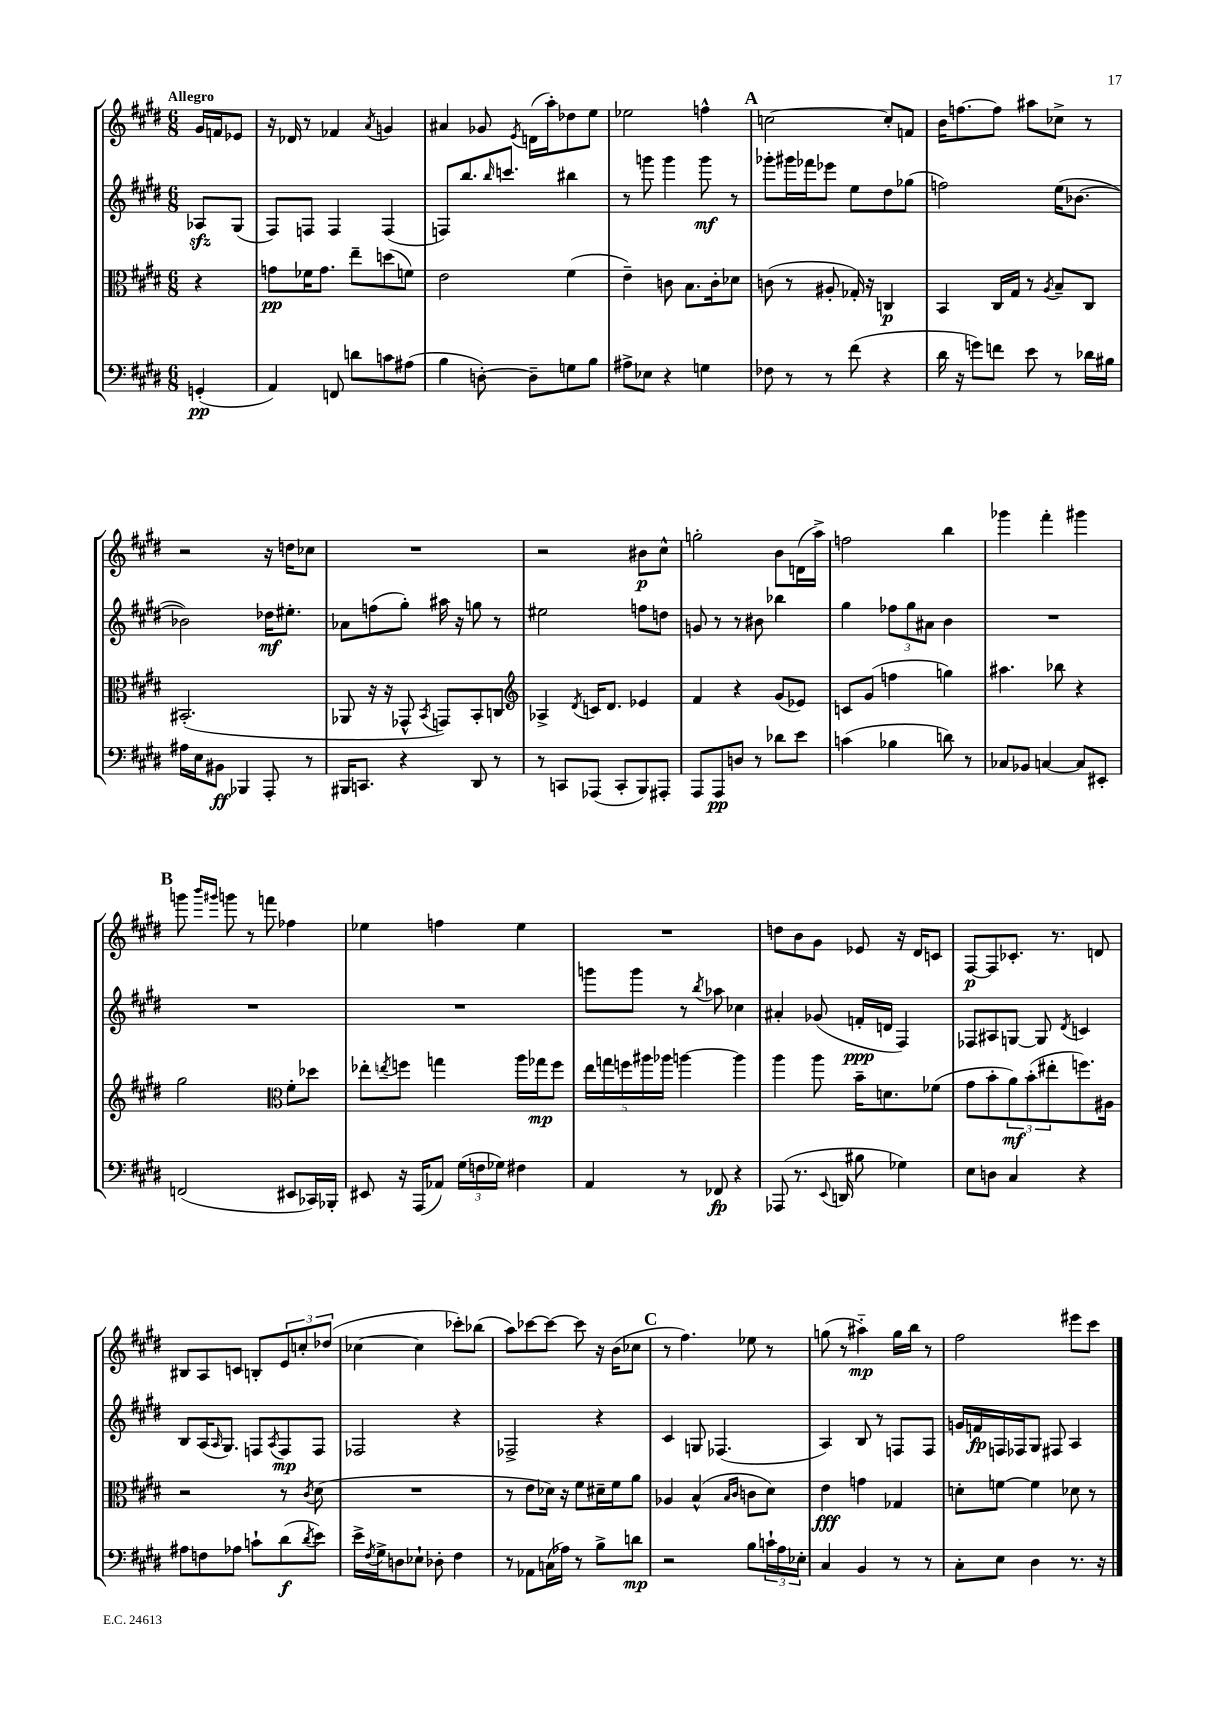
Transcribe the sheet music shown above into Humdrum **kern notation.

**kern	**dynam	**kern	**dynam	**kern	**dynam	**kern	**dynam
*part4	*part4	*part3	*part3	*part2	*part2	*part1	*part1
*staff4	*staff4	*staff3	*staff3	*staff2	*staff2	*staff1	*staff1
*clefF4	*	*clefC3	*	*clefG2	*	*clefG2	*
*k[f#c#g#d#]	*	*k[f#c#g#d#]	*	*k[f#c#g#d#]	*	*k[f#c#g#d#]	*
*M6/8	*	*M6/8	*	*M6/8	*	*M6/8	*
=	=	=	=	=	=	=	=
!	!	!	!	!	!	!LO:TX:a:B:t=Allegro	!
(4GGn'/	pp	4r	.	8A-Xzz/L	.	16g#/LL	.
.	.	.	.	.	.	16fn/J	.
.	.	.	.	(8G#/J	.	8e-X/J	.
=1	=1	=1	=1	=1	=1	=1	=1
4AA/)	.	8gn\L	pp	8F#/L)	.	16r	.
.	.	.	.	.	.	16d-X/	.
.	.	16f-X\K	.	8Fn/J	.	8r	.
.	.	8.g\J	.	.	.	.	.
8FFn/	.	.	.	4F/	.	4f-X/	.
8dn\L	.	8ee~\L	.	.	.	.	.
.	.	.	.	.	.	8qa/	.
8cn\	.	(8ddn\	.	(4F/	.	4gn/	.
(8A#X\J	.	8fn\J)	.	.	.	.	.
=2	=2	=2	=2	=2	=2	=2	=2
4B\	.	2e\	.	8Fn/L)	.	4a#X/	.
.	.	.	.	8.bb/	.	.	.
[8Dn'\)	.	.	.	.	.	8g-X/	.
.	.	.	.	16qqbb/	.	.	.
.	.	.	.	8.cccn/J	.	.	.
.	.	.	.	.	.	8qe/	.
8D~\L]	.	.	.	.	.	(16dn\LL	.
.	.	.	.	.	.	16aa'\J)	.
8Gn\	.	(4f#\	.	4bb#X\	.	8dd-X\	.
8B\J	.	.	.	.	.	8ee\J	.
=3	=3	=3	=3	=3	=3	=3	=3
8A#X^\L	.	4e~\)	.	8r	.	2ee-X\	.
8E-X\J	.	.	.	8gggn\	.	.	.
4r	.	8cn\	.	4ggg\	.	.	.
.	.	8.B\L	.	.	.	.	.
4Gn\	.	.	.	8ggg\	mf	4ffn^^\	.
.	.	16c'\k	.	.	.	.	.
.	.	8d-X\J	.	8r	.	.	.
!!LO:REH:place=s1:t=A
=4	=4	=4	=4	=4	=4	=4	=4
8F-X\	.	(8cn\	.	8ggg-X'\L	.	[2ccn\	.
8r	.	8r	.	16ggg#X\L	.	.	.
.	.	.	.	16fff-X\J	.	.	.
8r	.	8A#X'/	.	8eee-X\J	.	.	.
(8f#\	.	16G-X'/)	.	8ee\L	.	.	.
.	.	16r	.	.	.	.	.
4r	.	4Cn/	p	8dd#\	.	8cc'/L]	.
.	.	.	.	(8gg-X\J	.	8fn/J	.
=5	=5	=5	=5	=5	=5	=5	=5
16d#\	.	4BB/	.	2ffn\)	.	16b\KL	.
16r	.	.	.	.	.	[8.ffn\	.
8gn\L)	.	.	.	.	.	.	.
8fn\J	.	16C#/LL	.	.	.	8ff\J]	.
.	.	16G#/JJ	.	.	.	.	.
8e\	.	8r	.	.	.	8aa#X\L	.
.	.	8qA/	.	.	.	.	.
8r	.	8B~/L	.	(16ee\KL	.	8cc-X^\J	.
.	.	.	.	[8.b-X\J	.	.	.
16d-X\LL	.	8C#/J	.	.	.	8r	.
16B#X\JJ	.	.	.	.	.	.	.
!!LO:LB:g=z
=6	=6	=6	=6	=6	=6	=6	=6
16A#X\LL	.	(2.BB#X'/	.	2b-X\])	.	2r	.
16E\J	.	.	.	.	.	.	.
8BB#X\J	ff	.	.	.	.	.	.
4BBB-X/	.	.	.	.	.	.	.
8AAA'/	.	.	.	16dd-X\KL	mf	16r	.
.	.	.	.	8.ee#X'\J	.	16ddn\KL	.
8r	.	.	.	.	.	8cc-X\J	.
=7	=7	=7	=7	=7	=7	=7	=7
16BBB#X/KL	.	8AA-X/	.	8a-X\L	.	2.r	.
8.CCn/J	.	.	.	.	.	.	.
.	.	16r	.	(8ffn\	.	.	.
.	.	16r	.	.	.	.	.
4r	.	8GG-X^^/	.	8gg#'\J)	.	.	.
.	.	8qBB/	.	.	.	.	.
.	.	8GGn/L)	.	16aa#X\	.	.	.
.	.	.	.	16r	.	.	.
8DD#/	.	8BB'/	.	8ggn\	.	.	.
8r	.	8Cn/J	.	8r	.	.	.
=8	=8	=8	=8	=8	=8	=8	=8
*	*	*clefG2	*	*	*	*	*
8r	.	4A-X^/	.	2ee#X\	.	2r	.
8CCn/L	.	.	.	.	.	.	.
.	.	8qd#/	.	.	.	.	.
(8AAA-X/J	.	16cn/KL	.	.	.	.	.
.	.	8.d#/J	.	.	.	.	.
8CC'/L	.	.	.	.	.	.	.
8BBB/)	.	4e-X/	.	8ffn\L	.	8b#X\L	p
8AAA#X'/J	.	.	.	8ddn\J	.	8cc#^^\J	.
=9	=9	=9	=9	=9	=9	=9	=9
8AAA/L	.	4f#/	.	8gn/	.	2ggn'\	.
8AAA/	pp	.	.	8r	.	.	.
8Dn/J	.	4r	.	8r	.	.	.
8r	.	.	.	8b#X\	.	.	.
8d-X\L	.	(8g#/L	.	4bb-X\	.	8b\L	.
8e\J	.	8e-X/J)	.	.	.	(16dn\L	.
.	.	.	.	.	.	16aa^\JJ)	.
=10	=10	=10	=10	=10	=10	=10	=10
(4cn\	.	8cn/L	.	4gg#\	.	2ffn\	.
.	.	(8g#/J	.	.	.	.	.
4B-X\	.	4ffn\	.	12ff-X\L	.	.	.
.	.	.	.	12gg#\	.	.	.
.	.	.	.	12a#X\J	.	.	.
8dn\)	.	4ggn\)	.	4b\	.	4bb\	.
8r	.	.	.	.	.	.	.
=11	=11	=11	=11	=11	=11	=11	=11
8C-X/L	.	4.aa#X\	.	2.r	.	4ggg-X\	.
8BB-X/J	.	.	.	.	.	.	.
[4Cn/	.	.	.	.	.	4fff#'\	.
.	.	8bb-X\	.	.	.	.	.
8C/L]	.	4r	.	.	.	4ggg#X\	.
8EE#X'/J	.	.	.	.	.	.	.
!!LO:LB:g=z
!!LO:REH:place=s1:t=B
=12	=12	=12	=12	=12	=12	=12	=12
(2FFn/	.	2gg#\	.	2.r	.	8gggn\	.
.	.	.	.	.	.	16qqbbb/LL	.
.	.	.	.	.	.	16qqggg#X/JJ	.
.	.	.	.	.	.	8gggn\	.
.	.	.	.	.	.	8r	.
.	.	.	.	.	.	8fffn\	.
*	*	*clefC3	*	*	*	*	*
8EE#X/L	.	8f#'\L	.	.	.	4ff-X\	.
16CC-X/L)	.	8dd-X\J	.	.	.	.	.
16BBB-X'/JJ	.	.	.	.	.	.	.
=13	=13	=13	=13	=13	=13	=13	=13
8EE#X/	.	8ee-X'\L	.	2.r	.	4ee-X\	.
.	.	8qeen/	.	.	.	.	.
16r	.	8ffn\J	.	.	.	.	.
(16AAA/KL	.	.	.	.	.	.	.
8AA-X/J)	.	4ggn\	.	.	.	4ffn\	.
(24G#\LL	.	.	.	.	.	.	.
24Fn\	.	.	.	.	.	.	.
24G-X\JJ)	.	.	.	.	.	.	.
4F#X\	.	16aa\LL	.	.	.	4ee-\	.
.	.	16gg-X\J	mp	.	.	.	.
.	.	8ff\J	.	.	.	.	.
=14	=14	=14	=14	=14	=14	=14	=14
4AA/	.	20ee\LL	.	8gggn\L	.	2.r	.
.	.	20ggn\	.	.	.	.	.
.	.	20ffn\	.	.	.	.	.
.	.	.	.	8ggg\J	.	.	.
.	.	20aa#X\	.	.	.	.	.
.	.	20aa-X\JJ	.	.	.	.	.
8r	.	[4aan\	.	8r	.	.	.
.	.	.	.	8qbb/	.	.	.
8FF-X/	fp	.	.	8aa-X\	.	.	.
4r	.	4aa\]	.	4cc-X\	.	.	.
=15	=15	=15	=15	=15	=15	=15	=15
(8AAA-X/	.	4aa\	.	4a#X'/	.	8ddn\L	.
8.r	.	.	.	.	.	8b\	.
.	.	8aa\	.	(8g-X/	.	8g#\J	.
8qqEE/	.	.	.	.	.	.	.
16DDn/	.	.	.	.	.	.	.
8B#X\	.	16b~\KL	.	16fn'/LL	ppp	8e-X/	.
.	.	8.dn\	.	16dn/JJ	.	.	.
4G-X\)	.	.	.	4F#/)	.	16r	.
.	.	.	.	.	.	16d#/KL	.
.	.	(8f-X\J	.	.	.	8cn/J	.
=16	=16	=16	=16	=16	=16	=16	=16
8E\L	.	8g#\L	.	8F-X/L	.	[8F#/L	p
8Dn\J	.	8b'\	.	8A#X/	.	8F#/]	.
4C#/	.	12a\)	mf	[8Gn/J	.	8.c-X'/J	.
.	.	(12b'\	.	.	.	.	.
.	.	.	.	8G/]	.	.	.
.	.	12ee#X'\	.	.	.	.	.
.	.	.	.	.	.	8.r	.
.	.	.	.	8qd#/	.	.	.
4r	.	8.ffn\)	.	4cn/	.	.	.
.	.	.	.	.	.	8dn/	.
.	.	16A#X\Jk	.	.	.	.	.
!!LO:LB:g=z
=17	=17	=17	=17	=17	=17	=17	=17
8A#X\L	.	2r	.	8B/L	.	8B#X/L	.
8Fn\	.	.	.	(16A/K	.	8A/	.
.	.	.	.	16qqA/	.	.	.
.	.	.	.	8.G#/J)	.	.	.
8A-X\J	.	.	.	.	.	8cn/J	.
8cn`\L	.	.	.	8Fn/L	.	8Bn'/L	.
.	.	.	.	8qA/	.	.	.
(8d#\	f	8r	.	8F/	mp	12e/	.
.	.	.	.	.	.	12ccn'/	.
8qd#/	.	8qc#/	.	.	.	.	.
8e\J)	.	(8d#\	.	8F/J	.	.	.
.	.	.	.	.	.	(12dd-X/J	.
=18	=18	=18	=18	=18	=18	=18	=18
16e^\LL	.	2.r	.	2F-X/	.	[4cc-X\	.
8qF#/	.	.	.	.	.	.	.
16G#^\J	.	.	.	.	.	.	.
8Dn\	.	.	.	.	.	.	.
8E-X`\J	.	.	.	.	.	4cc-\]	.
8D-X'\	.	.	.	.	.	.	.
4F#\	.	.	.	4r	.	8ccc-X'\L)	.
.	.	.	.	.	.	(8bb-X\J	.
=19	=19	=19	=19	=19	=19	=19	=19
8r	.	8r	.	2F-X^/	.	8aa\L)	.
8AA-X\L	.	8e\L	.	.	.	[8ccc-X\	.
(16Cn\L	.	16d-X\Jk)	.	.	.	8ccc-\J_	.
16A-X\JJ)	.	16r	.	.	.	.	.
8r	.	8f#\L	.	.	.	8ccc-\]	.
8B^\L	.	16d#X~\L	.	4r	.	16r	.
.	.	16f#\J	.	.	.	(16b\KL	.
8dn\J	mp	8a\J	.	.	.	8cc-X\J	.
!!LO:REH:place=s1:t=C
=20	=20	=20	=20	=20	=20	=20	=20
2r	.	4A-X/	.	4c#/	.	8r	.
.	.	.	.	.	.	4.ff#\)	.
.	.	(4B^^/	.	8Gn/	.	.	.
.	.	.	.	(4.F-X/	.	.	.
.	.	16qqB/LL	.	.	.	.	.
.	.	16qqc#/JJ	.	.	.	.	.
8B\L	.	8cn\L	.	.	.	8ee-X\	.
24cn`\L	.	8d#\J)	.	.	.	8r	.
24A\	.	.	.	.	.	.	.
24E-X'\JJ	.	.	.	.	.	.	.
=21	=21	=21	=21	=21	=21	=21	=21
4C#/	.	4e\	fff	4A/)	.	(8ggn\	.
.	.	.	.	.	.	8r	.
4BB/	.	4gn\	.	8B/	.	4aa#X\)	mp
.	.	.	.	8r	.	.	.
8r	.	4G-X/	.	8Fn/L	.	16gg\LL	.
.	.	.	.	.	.	16bb\JJ	.
8r	.	.	.	8F/J	.	8r	.
=22	=22	=22	=22	=22	=22	=22	=22
8C#'\L	.	8dn'\L	.	16gn/LL	.	2ff#\	.
.	.	.	.	16fn/	fp	.	.
8E\J	.	[8fn\J	.	16Fn/	.	.	.
.	.	.	.	16F-X/J	.	.	.
4D#\	.	4f\]	.	8G#/J	.	.	.
.	.	.	.	8F#X/	.	.	.
8.r	.	8d-X\	.	4A/	.	8eee#X\L	.
.	.	8r	.	.	.	8ccc#\J	.
16r	.	.	.	.	.	.	.
==	==	==	==	==	==	==	==
*-	*-	*-	*-	*-	*-	*-	*-
